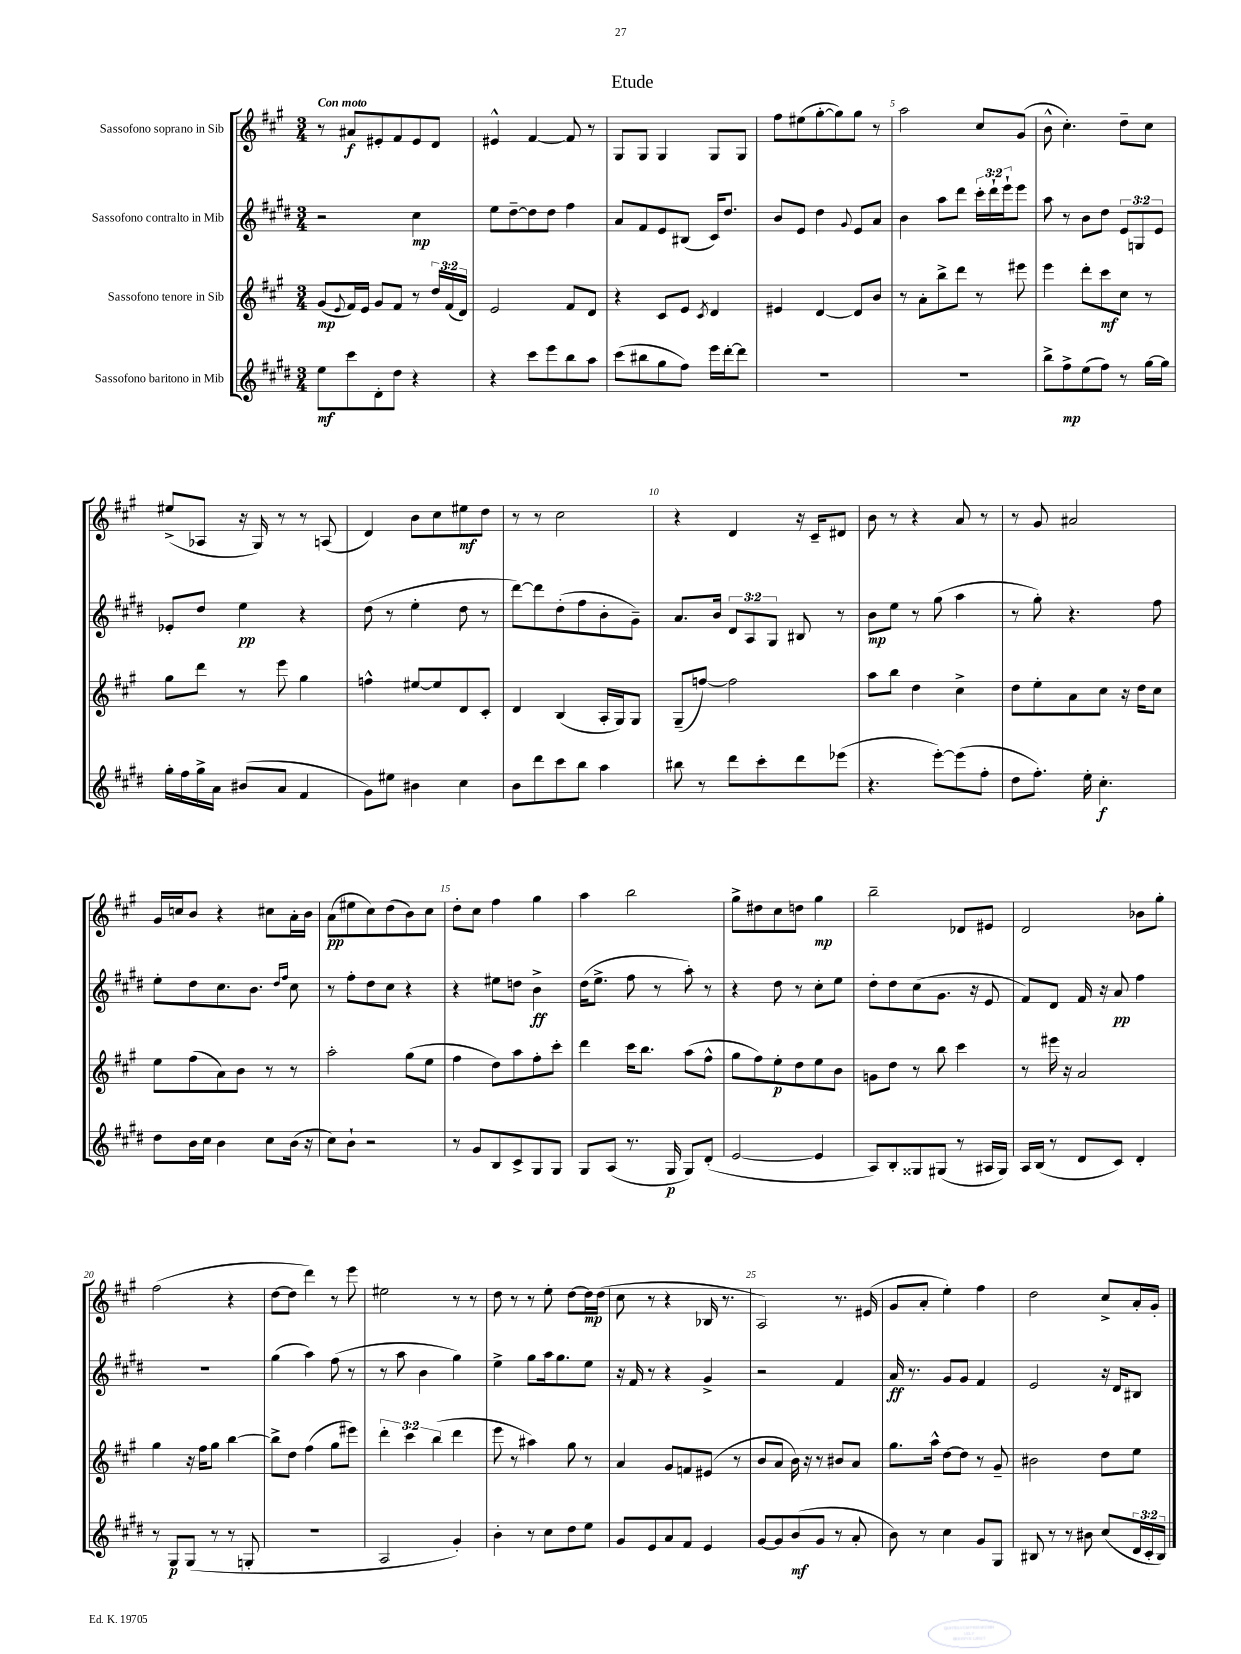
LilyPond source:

\header { title = "Etude" }
<<
\new StaffGroup <<
\new Staff = "s0" \with { instrumentName = "Sassofono soprano in Sib" } {
    \clef treble \key a \major \numericTimeSignature \time 3/4 \tempo "Con moto"
    r8 ais'8\f eis'8-. fis'8 eis'8 d'8 |
    eis'4-^ fis'4~ fis'8 r8 |
    gis8 gis8 gis4 gis8 gis8 |
    fis''8 eis''8( gis''8~-. gis''8) gis''8 r8 |
    a''2 cis''8 gis'8( |
    b'8-^ cis''4.-.) d''8-- cis''8 |
    eis''8->( aes8 r16 gis16) r8 r8 a8( |
    d'4) b'8 cis''8 eis''8\mf d''8 |
    r8 r8 cis''2 |
    r4 d'4 r16 cis'16-- dis'8 |
    b'8 r8 r4 a'8 r8 |
    r8 gis'8 ais'2 |
    gis'16 c''16 b'8 r4 cis''8 a'16-. b'16 |
    a'8\pp( eis''8 cis''8) d''8( b'8) cis''8 |
    d''8-. cis''8 fis''4 gis''4 |
    a''4 b''2 |
    gis''8-> dis''8 cis''8 d''8 gis''4\mp |
    b''2-- des'8 eis'8 |
    d'2 bes'8 gis''8-. |
    fis''2( r4 |
    d''8~ d''8 d'''4) r8 e'''8 |
    eis''2 r8 r8 |
    d''8 r8 r8 e''8-. d''8~ d''16\mp d''16( |
    cis''8 r8 r4 bes16 r8. |
    a2) r8. eis'16( |
    gis'8 a'8-. e''4-.) fis''4 |
    d''2 cis''8-> a'16-. gis'16-. \bar "|." |
}
\new Staff = "s1" \with { instrumentName = "Sassofono contralto in Mib" } {
    \clef treble \key e \major \numericTimeSignature \time 3/4 \override Staff.TupletNumber.text = #tuplet-number::calc-fraction-text
    r2 cis''4\mp |
    e''8 dis''8~-- dis''8 dis''8 fis''4 |
    a'8 fis'8 e'8 bis8( cis'16) dis''8. |
    b'8 e'8 dis''4 \appoggiatura { gis'8 } e'8 a'8 |
    b'4 a''8 dis'''8 \tuplet 3/2 { cis'''16-. dis'''16-! e'''16-! } e'''8 |
    a''8 r8 b'8 dis''8 \tuplet 3/2 { e'8 g8 e'8 } |
    ees'8-. dis''8 e''4\pp r4 |
    dis''8( r8 e''4-. dis''8 r8 |
    dis'''8~) dis'''8 dis''8-.( fis''8 b'8-. gis'8--) |
    a'8. b'16 \tuplet 3/2 { dis'8 a8 gis8 } bis8 r8 |
    b'8\mp e''8 r8 gis''8( a''4 |
    r8 gis''8-.) r4. fis''8 |
    e''8-. dis''8 cis''8. b'8. \grace { dis''16 fis''16 } cis''8 |
    r8 fis''8-. dis''8 cis''8 r4 |
    r4 eis''8 d''8 b'4->\ff |
    dis''16( e''8.-> fis''8 r8 a''8-.) r8 |
    r4 dis''8 r8 cis''8-. e''8 |
    dis''8-. dis''8 cis''8( gis'8. r16 e'8 |
    fis'8) dis'8 fis'16 r16 a'8\pp fis''4 |
    R2. |
    gis''4( a''4) fis''8( r8 |
    r8 a''8 b'4 gis''4) |
    e''4-> gis''8 a''16 gis''8. e''8 |
    r16 fis'16 r8 r4 gis'4-> |
    r2 fis'4 |
    a'16\ff r8. gis'8 gis'8 fis'4 |
    e'2 r16 dis'16 bis8 \bar "|." |
}
\new Staff = "s2" \with { instrumentName = "Sassofono tenore in Sib" } {
    \clef treble \key a \major \numericTimeSignature \time 3/4 \override Staff.TupletNumber.text = #tuplet-number::calc-fraction-text
    gis'8\mp( \appoggiatura { e'8 } fis'16) e'16 gis'8 fis'8 r8 \tuplet 3/2 { d''16 fis'16( d'16) } |
    e'2 fis'8 d'8 |
    r4 cis'8 e'8 \acciaccatura { cis'8 } d'4 |
    eis'4 d'4~ d'8 b'8 |
    r8 a'8-. b''8-> d'''8 r8 eis'''8 |
    e'''4 d'''8-. cis'''8\mf cis''8 r8 |
    gis''8 d'''8 r8 e'''8 gis''4 |
    f''4-^ eis''8~ eis''8 d'8 cis'8-. |
    d'4 b4( a16-. gis16) gis8 |
    gis8--( f''8~) f''2 |
    a''8 b''8 d''4 cis''4-> |
    d''8 e''8-. a'8 cis''8 r16 d''16 cis''8 |
    e''8 fis''8( a'8) b'8 r8 r8 |
    a''2-. gis''8( e''8 |
    fis''4 d''8) a''8 fis''8-. cis'''8-. |
    d'''4 cis'''16 b''8. a''8( fis''8-^ |
    gis''8 fis''8) e''8-.\p d''8 e''8 b'8 |
    g'8 d''8 r8 b''8 cis'''4 |
    r8 eis'''16 r16 a'2 |
    gis''4 r16 fis''16 gis''8 b''4~ |
    b''8-> d''8 fis''4( gis''8 eis'''8) |
    \tuplet 3/2 { d'''4-. cis'''4 b''4( } d'''4 |
    e'''8 r8 ais''4) gis''8 r8 |
    a'4 gis'8 f'8 eis'8( r8 |
    b'8 a'8 b'16) r16 r8 bis'8 a'8 |
    gis''8. a''16-^ d''8~ d''8 r8 gis'8-- |
    bis'2 d''8 e''8 \bar "|." |
}
\new Staff = "s3" \with { instrumentName = "Sassofono baritono in Mib" } {
    \clef treble \key e \major \numericTimeSignature \time 3/4 \override Staff.TupletNumber.text = #tuplet-number::calc-fraction-text
    e''8\mf cis'''8 dis'8-. dis''8 r4 |
    r4 cis'''8 e'''8 b''8 a''8 |
    cis'''8( bis''8 gis''8 fis''8) e'''16 dis'''16~-. dis'''8 |
    R2. |
    R2. |
    b''8-> fis''8->\mp e''8( fis''8) r8 gis''16~ gis''16 |
    gis''16-. fis''16 gis''16-> a'16 bis'8( a'8 fis'4 |
    gis'8) eis''8 bis'4 cis''4 |
    b'8 dis'''8 cis'''8 b''8 a''4 |
    bis''8 r8 dis'''8 cis'''8-. dis'''8 ees'''8( |
    r4. e'''8~-.) e'''8( fis''8-. |
    dis''8 fis''8.-.) e''16-. cis''4.-.\f |
    dis''8 b'16 cis''16 b'4 cis''8 b'16( r16 |
    cis''8) b'8-! r2 |
    r8 gis'8 b8 cis'8-> gis8 gis8 |
    gis8 a8( r8. gis16\p gis8) dis'8-.( |
    e'2~ e'4 |
    a8) b8-. gisis8 gis8( r8 ais16 gis16) |
    a16 b16( r8 dis'8 cis'8) dis'4-. |
    r8 gis8\p gis8( r8 r8 g8-. |
    R2. |
    a2 gis'4-.) |
    b'4-. r8 cis''8 dis''8 e''8 |
    gis'8 e'8 a'8 fis'8 e'4 |
    gis'8~ gis'8 b'8\mf( gis'8 r8 a'8-. |
    b'8) r8 cis''4 gis'8 gis8 |
    bis8 r8 r8 bis'8 cis''8( \tuplet 3/2 { dis'16 cis'16-. bis16) } \bar "|." |
}
>>
>>
\layout { \context { \Score \override BarNumber.break-visibility = ##(#f #t #t) barNumberVisibility = #(every-nth-bar-number-visible 5) } }
